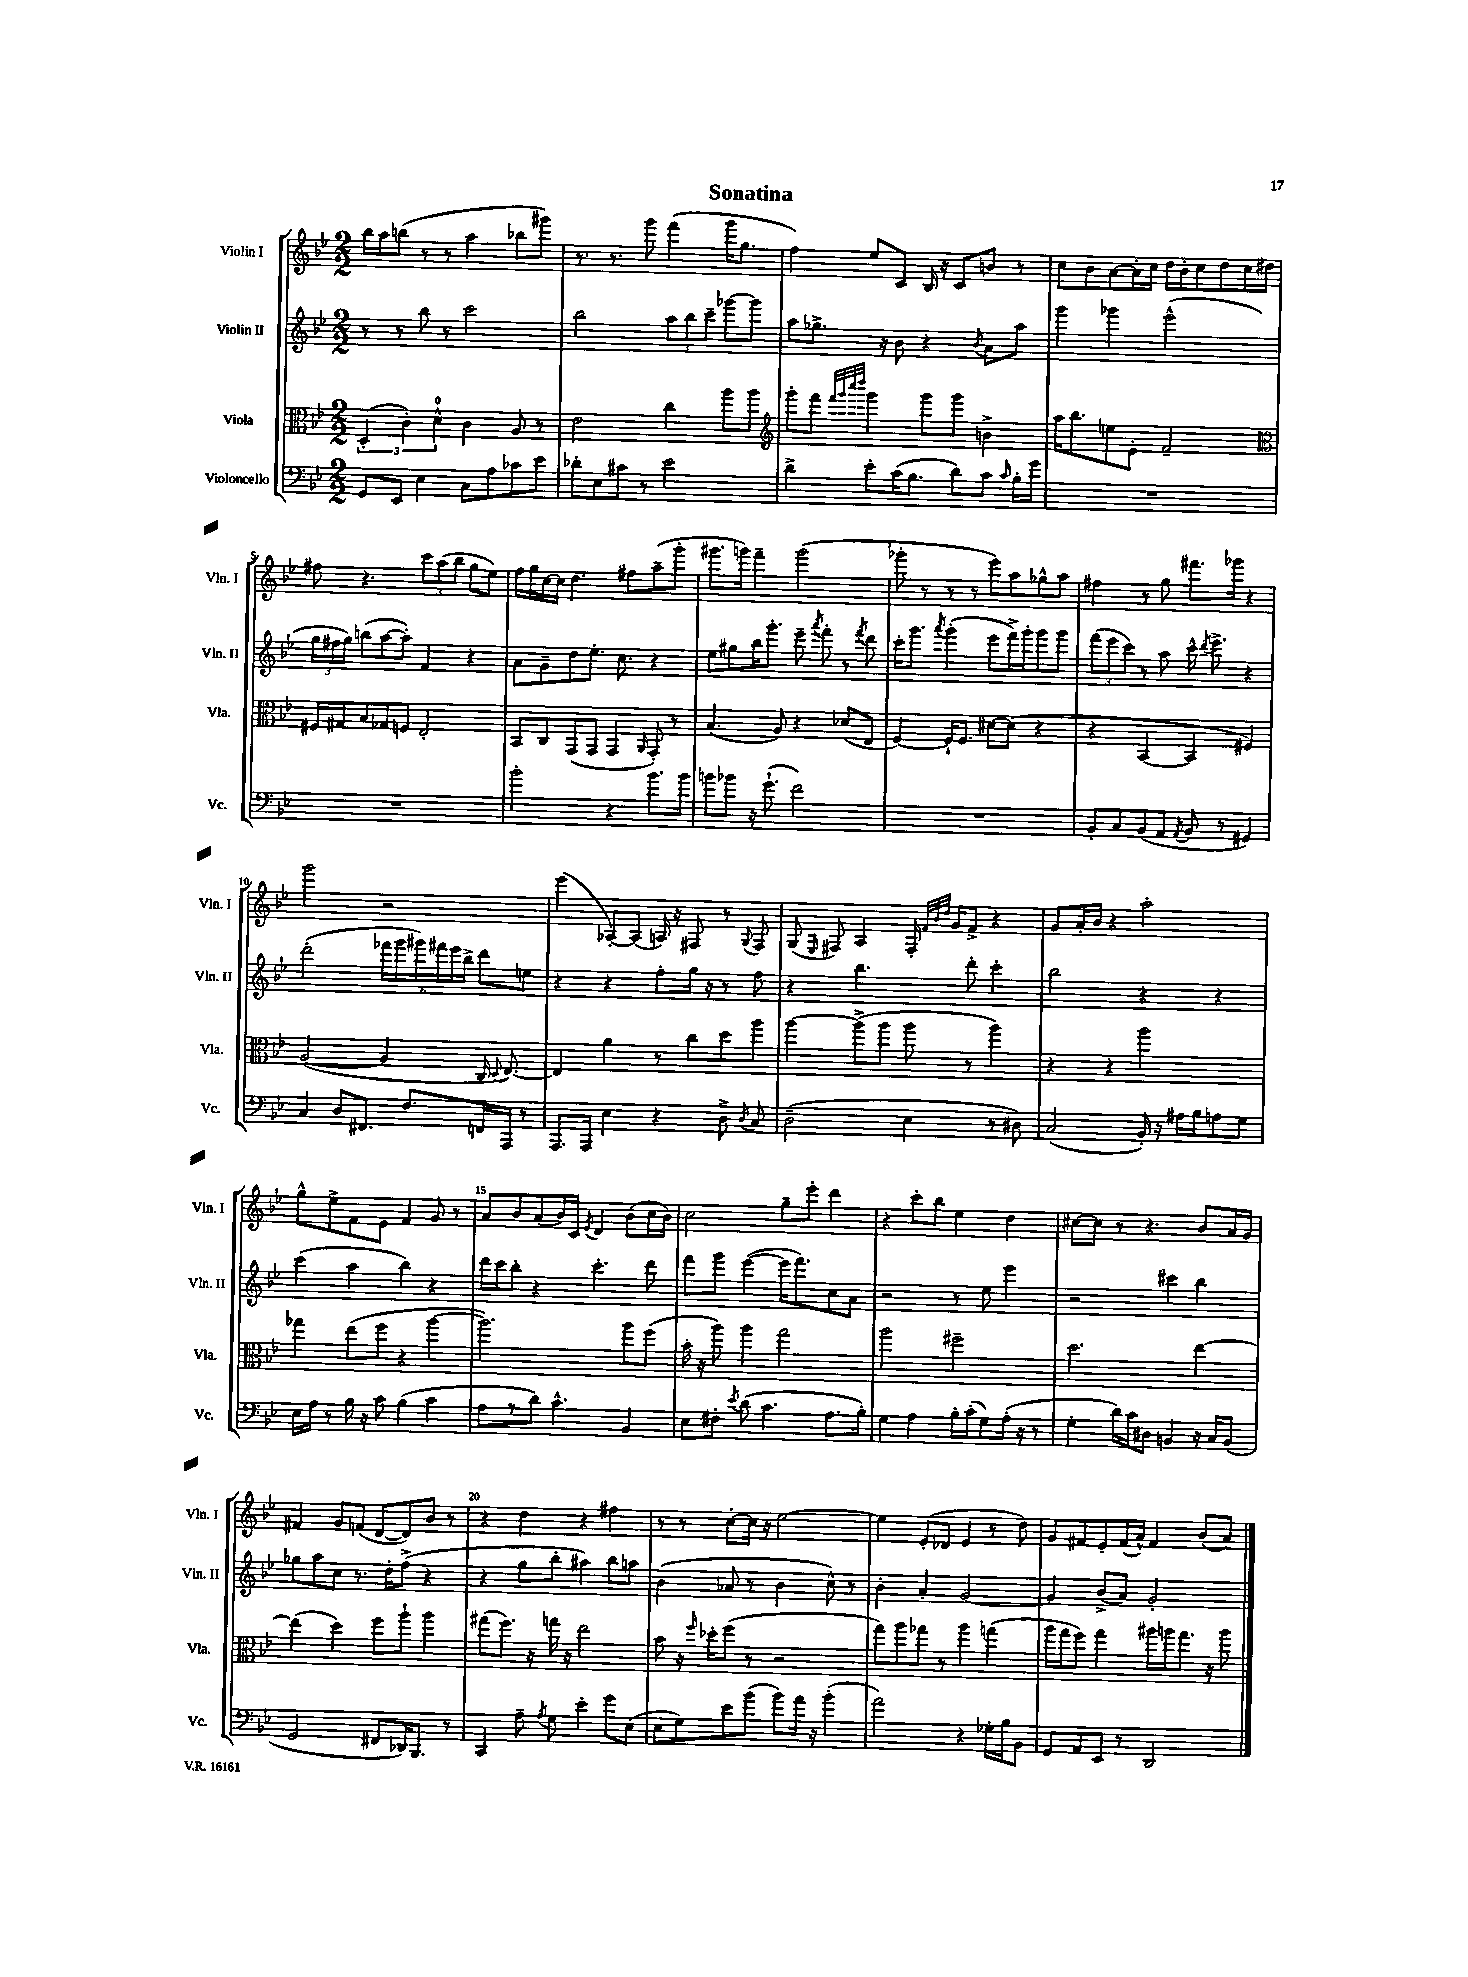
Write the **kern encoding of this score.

**kern	**kern	**kern	**kern
*part4	*part3	*part2	*part1
*staff4	*staff3	*staff2	*staff1
*I"Violoncello	*I"Viola	*I"Violin II	*I"Violin I
*I'Vc.	*I'Vla.	*I'Vln. II	*I'Vln. I
*clefF4	*clefC3	*clefG2	*clefG2
*k[b-e-]	*k[b-e-]	*k[b-e-]	*k[b-e-]
*M2/2	*M2/2	*M2/2	*M2/2
=1	=1	=1	=1
8GG/L	(6D'/	8r	16bb-\LL
.	.	.	16aa\J
8EE-/J	.	8r	(8bbn\J
.	6c'\)	.	.
4E-\	.	8bb-\	8r
.	6d^^\	.	.
.	.	8r	8r
8C\L	4c\	2ccc\	4aa\
8A\	.	.	.
8c-X\	8A/	.	8bb-X\L
8e-\J	8r	.	8ggg#X\J)
=2	=2	=2	=2
8d-X'\L	2e-\	2bb-\	8.r
8E-\	.	.	.
.	.	.	8.r
8c#X\J	.	.	.
8r	.	.	8ggg\
2e-\	4cc\	12aa\L	(4fff\
.	.	12bb-\	.
.	.	12ccc~\J	.
.	8aa\L	[8ggg-X\L	16ggg\KL
.	.	.	8.gg\J
.	8aa\J	8ggg-\J]	.
=3	=3	=3	=3
*	*clefG2	*	*
4d^\	8ggg'\L	8aa\L	4ff\)
.	8fff\J	8.gg-X^\J	.
.	32qqfff/LLL	.	.
.	32qqggg/	.	.
.	32qqcccc/	.	.
.	32qqdddd/JJJ	.	.
8e-'\L	4ggg\	.	8ee-/L
.	.	16r	.
(16c\K	.	8b-\	8c/J
8.B-\J	.	.	.
.	8ggg\L	4r	16B-/
.	.	.	16r
8d\L)	8ggg\J	.	8c/L
.	.	8qb-/	.
8c\J	4bn^\	8a\L	8bn/J
16qqc/	.	.	.
16B-'\LL	.	8aa\J	8r
16g\JJ	.	.	.
=4	=4	=4	=4
1r	16aa\KL	4ggg\	8cc\L
.	8.bb-\	.	.
.	.	.	8b-\
.	8een\	4ggg-X\	[8a\
.	8e-'\J	.	16a'\L]
.	.	.	16cc\JJ
.	2f~/	(2eee-^^\	16dd\LL
.	.	.	16b-'\J
.	.	.	8cc\
.	.	.	8dd\
.	.	.	16cc\L
.	.	.	16dd#X\JJ
!!LO:LB:g=z
=5	=5	=5	=5
*	*clefC3	*	*
1r	16F#X/LL	24gg\LL	8ff#X\
.	.	24ff#X\	.
.	16G#X/J	.	.
.	.	24gg\JJ)	.
.	8B-/	(8bbn\L	4.r
.	8G-X/	[8aa\	.
.	8Fn/J	8aa'\J])	.
.	2E-'/	4f/	12ccc\L
.	.	.	(12aa\
.	.	.	12bb-\J
.	.	4r	8gg\L
.	.	.	8ee-\J)
=6	=6	=6	=6
2b-'\	8BB-/L	8a\L	16ff\LL
.	.	.	16gg\
.	8C/	8g~\	[16cc\
.	.	.	16cc\JJ]
.	(8GG/	8dd\	4.dd\
.	8GG/J	8.ee-'\J	.
4r	4GG/	.	.
.	.	8.cc\	.
.	.	.	8ff#X\L
.	16qqAA/	.	.
8.b-\L	8GG'/)	4r	(8aa~\
.	8r	.	8ggg'\J
16b-\Jk	.	.	.
=7	=7	=7	=7
8bn\L	(4.B-/	8ee-\L	8.ggg#X\L
8b-X\J	.	8gg#X\	.
.	.	.	16gggn\Jk)
16r	.	16bb-\K	4fff~\
(8.g`\	.	8.ggg'\J	.
.	8A/)	.	.
2f\)	4r	8eee-~\	(2ggg\
.	.	8qaaa/	.
.	.	8fff'\	.
.	(8d-X/L	8r	.
.	.	8qfff/	.
.	8E-/J	8ddd\	.
=8	=8	=8	=8
1r	[4F/)	16ccc'\KL	8ggg-X'\
.	.	8.ggg\J	.
.	.	.	8r
.	.	8qaaa/	.
.	16F`/KL]	(4ggg'\	8r
.	8.F/J	.	.
.	.	.	8r
.	[8d#X\L	8eee-\L	8eee-\L)
.	(8d#\J]	16fff^\L)	8aa\
.	.	16ggg'\J	.
.	4r	8ggg\	8gg-X^^\
.	.	8ggg\J	8aa\J
=9	=9	=9	=9
8BB-'/L	4r	(12fff\L	4ff#X\
.	.	12eee-\	.
8C/	.	.	.
.	.	12ccc\J)	.
(8BB-/	[4BB-/	8r	8r
8AA/J	.	8aa\	8gg\
8qAA/	.	.	.
8BB-/	4BB-/]	16ccc^^\	8.fff#X\L
.	.	8qddd/	.
.	.	8.eee-^\	.
8r	.	.	.
.	.	.	16ggg-X\Jk
4GG#X/)	4F#X/)	4r	4r
!!LO:LB:g=z
=10	=10	=10	=10
4C/	([2A/	(2ddd'\	2ggg\
8D/L	.	.	.
8.FF#X/J	.	.	.
.	4A/]	24fff-X\LL	2r
.	.	24ggg\	.
8.F/L	.	.	.
.	.	24ggg#X\)	.
.	.	24fff#X\	.
.	.	24eee-\	.
.	.	24bb-^\JJ	.
16FFn/L	16C/	8ddd\L	.
.	8qqD/	.	.
16AAA/JJ	[8.E-/)	.	.
8r	.	8een\J	.
=11	=11	=11	=11
8.AAA/L	4E-/]	4r	(4eee-\
16AAA/Jk	.	.	.
4E-\	4a\	4r	[8A-X'/L)
.	.	.	(8A-/J]
4r	8r	8ff'\L	16An/)
.	.	.	16r
.	8cc\L	16gg\Jk	8F#X/
.	.	16r	.
8D^\	8dd\	8r	8r
8qD/	.	.	8qqG/
8C/	8aa\J	8ff\	8F#/
=12	=12	=12	=12
(2D~\	[4aa\	4r	(8G/
.	.	.	16qqE-/
.	.	.	8F#X/)
.	(8aa^\L]	4.bb-\	4A/
.	8aa\J	.	.
4E-\	8aa\	.	16F#'/
.	.	.	32qqf/LLL
.	.	.	32qqb-/
.	.	.	32qqdd/JJJ
.	.	.	16g/KL
.	8r	8ddd'\	8f^/J
8r	4aa\)	4ccc'\	4r
8D#X\)	.	.	.
=13	=13	=13	=13
(2C/	4r	2bb-\	8g/L
.	.	.	16a'/L
.	.	.	16b-/JJ
.	4r	.	4r
16BB-'/)	2aa\	4r	2aa'\
16r	.	.	.
16A#X\LL	.	.	.
16B-\J	.	.	.
8An\	.	4r	.
8G\J	.	.	.
!!LO:LB:g=z
=14	=14	=14	=14
16E-\LL	4gg-X\	(4ccc\	8gg^^\L
16A\JJ	.	.	.
8r	.	.	8ee-^\
16B-\	(8ee-\L	4aa\	8f\
16r	.	.	.
8c\	8ff\J	.	8e-\J
(4B-\	4r	4bb-\)	4f/
4c\	[4aa\	4r	8g/
.	.	.	8r
=15	=15	=15	=15
8A\L	2.aa\])	16ddd\LL	8a/L
.	.	16ccc\J	.
8r	.	8bb-'\J	8b-/
8d\J)	.	4r	(8a/
4.c^^\	.	.	16b-/L)
.	.	.	16c/JJ
.	.	.	8qe-/
.	.	4.ccc'\	4d/
4BB-/	8aa\L	.	(8b-\L
.	(8ff\J	8ddd\	16cc\L
.	.	.	16b-\JJ)
=16	=16	=16	=16
8E-\L	16b-'\	8fff\L	2cc\
.	16r	.	.
8F#X'\J	8aa\)	8ggg\J	.
8qe-/	.	.	.
(8d\	4aa\	([4eee-\	.
4.c\	.	.	.
.	2gg\	16eee-\KL]	8gg~\L
.	.	8.fff\)	.
.	.	.	8eee-'\J
8.A\L	.	8cc\	4ddd\
.	.	8a\J	.
16B-'\Jk)	.	.	.
=17	=17	=17	=17
4G\	2aa\	2r	4r
4A\	.	.	8ccc'\L
.	.	.	8bb-\J
16B-'\LL	2ff#X~\	8r	4ee-\
(16c'\J	.	.	.
8G\)	.	8ee-\	.
(16A'\Jk	.	4eee-\	4dd\
16r	.	.	.
8r	.	.	.
=18	=18	=18	=18
4G'\	2.dd\	2r	[8cc#X\L
.	.	.	8cc#\J]
16d\LL)	.	.	8r
16c\J	.	.	.
8D#X\J	.	.	4.r
4BBn/	.	4ccc#X\	.
16r	[4ee-\	4bb-\	8b-/L
16C/KL	.	.	.
(8BB/J	.	.	16a/L
.	.	.	16g/JJ
!!LO:LB:g=z
=19	=19	=19	=19
2GG/	(4ee-\]	8gg-X\L	4f#X/
.	.	8aa\	.
.	4dd\)	8cc\J	8g/L
.	.	8.r	(8fn/J
8FF#X/L	8ff\L	.	[8d/L
.	.	16dd'\KL	.
16DD-X/K)	8aa`\J	(8ff^\J	8d/])
8.BBB-/J	.	.	.
.	4aa\	4r	8b-/J
8r	.	.	8r
=20	=20	=20	=20
4CC/	(8gg#X\L	4r	4r
.	8.ff\J)	.	.
8A~\	.	8gg\L	4dd\
.	16r	.	.
8qA/	.	.	.
8G\	16ggn\	8bb-'\J	.
.	16r	.	.
4e-'\	2ee-\	4aa#X\)	4r
8g\L	.	8bb-\L	4ff#X\
(8E-\J	.	8aan\J	.
=21	=21	=21	=21
8E-\L	8b-\	(4b-\	8r
8G\)	16r	.	8r
.	16qqff/	.	.
.	16dd-X'\KL	.	.
8e-\	(8ff\J	8a-X/	[8cc'\L
(8b-\J	8r	8r	16cc\Jk]
.	.	.	16r
8b-\L)	2r	4b-\	[2ee-\
16a\Jk	.	.	.
16r	.	.	.
(4b-'\	.	8cc^^\)	.
.	.	8r	.
=22	=22	=22	=22
2a\)	8gg\L)	4b-'\	4ee-\]
.	8aa\	.	.
.	8gg-X\J	4a'/	(8e-'/L
.	8r	.	8d-X/J
4r	4aa\	[2g/	4e-/
16G-X'\LL	(4ggn\	.	8r
16B-\J	.	.	.
8BB-\J	.	.	8dd\)
=23	=23	=23	=23
8GG/L	16aa\LL	4g/]	8g/L
.	16gg\J	.	.
8AA/	8ff\J)	.	8f#X/
8EE-/J	4gg\	(8b-^/L	8e-'/
8r	.	8a/J)	(16f#/L
.	.	.	16a^^/JJ)
2DD/	16aa#X\LL	2g'/	4f#/
.	16aan\J	.	.
.	8.gg\J	.	.
.	.	.	(8b-/L
.	16r	.	.
.	8aa\	.	8a/J)
==	==	==	==
*-	*-	*-	*-
